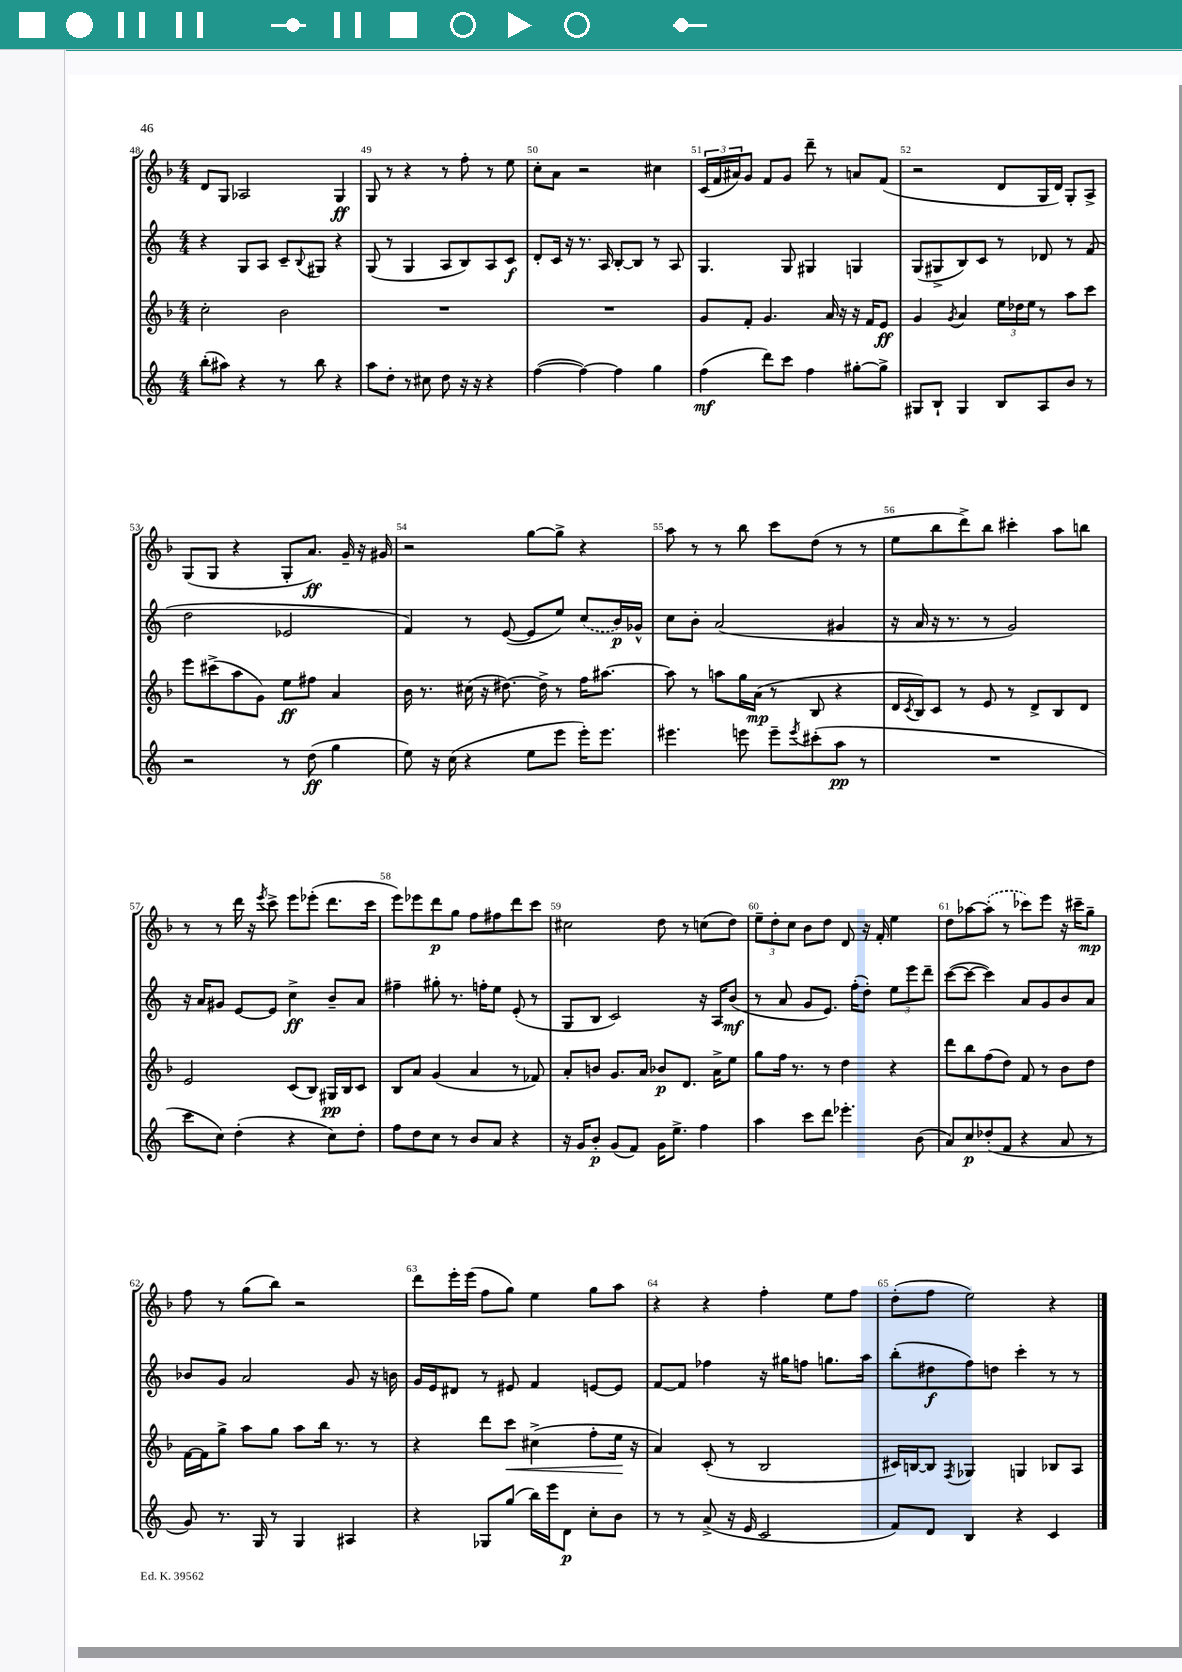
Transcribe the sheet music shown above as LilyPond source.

<<
\new StaffGroup <<
\new Staff = "s0" {
    \clef treble \key f \major \numericTimeSignature \time 4/4
    d'8 g8 aes2 g4\ff |
    g8 r8 r4 r8 f''8-. r8 e''8 |
    c''8-. a'8 r2 cis''4 |
    \tuplet 3/2 { c'16( f'16 ais'16) } g'8 f'8 g'8 d'''8-- r8 a'8 f'8( |
    r2 d'8 g16 d'16) g8-. a8-> |
    g8( g8 r4 g8-. a'8.\ff) g'16-- r16 gis'16 |
    r2 g''8~ g''8-> r4 |
    a''8 r8 r8 bes''8 c'''8 d''8( r8 r8 |
    e''8 bes''8 d'''8->) bes''8 cis'''4-. a''8 b''8 |
    r8 r8 d'''16 r16 \acciaccatura { e'''8 } c'''8-> e'''8 ees'''8-.( d'''8. c'''16 |
    e'''8) ees'''8 d'''8\p g''8 f''8 fis''8 d'''8 c'''8 |
    cis''2 d''8 r8 c''8( d''8) |
    \tuplet 3/2 { e''8-- d''8-. c''8 } bes'8 d''8 d'8 r16 f'16-. e''4 |
    d''8 aes''8~ \once \slurDashed aes''8-.( r8 ces'''8) e'''8 r16 cis'''16-- g''8--\mp |
    f''8 r8 g''8( bes''8) r2 |
    d'''8 e'''16-. e'''16( f''8 g''8) e''4 g''8 a''8 |
    r4 r4 f''4-. e''8 f''8 |
    d''8-.( f''8 e''2) r4 \bar "|." |
}
\new Staff = "s1" {
    \clef treble \key c \major \numericTimeSignature \time 4/4
    r4 g8 a8 c'8-- \appoggiatura { b8 } gis8 r4 |
    g8( r8 g4 a8 b8) a8 c'8\f |
    d'8-. c'16 r16 r8. a16 b8~-. b8 r8 a8 |
    g4. g8 gis4 g4 |
    g8( gis8-> b8) c'8 r8 des'8 r8 f'8( |
    d''2 ees'2 |
    f'4) r8 e'8~( e'8 e''8) \once \slurDashed c''8( b'16\p) ges'16-^ |
    c''8 b'8-. a'2( gis'4 |
    r16 a'16 r16 r8. r8 g'2) |
    r16 a'16 gis'8 e'8~ e'8 c''4->\ff b'8-- a'8 |
    fis''4-- gis''8-. r8. f''16-. e''8 e'8-.( r8 |
    g8 b8 c'2) r16 a16 b'8\mf( |
    r8 a'8 g'8 e'8.) f''16-.( d''8-.) \tuplet 3/2 { e''8 e'''8 d'''8-- } |
    c'''8~( c'''8~ c'''4) a'8 g'8 b'8 a'8 |
    bes'8 g'8 a'2 g'8 r16 b'16 |
    g'16 e'16 dis'8 r8 eis'8 f'4 e'8~ e'8 |
    f'8~ f'8 fes''4 r16 gis''16 f''8 g''8. a''16 |
    b''8-.( dis''8\f f''8) d''8 c'''4-. r8 r8 \bar "|." |
}
\new Staff = "s2" {
    \clef treble \key f \major \numericTimeSignature \time 4/4
    c''2-. bes'2 |
    R1 |
    R1 |
    g'8 f'8-. g'4. a'16 r16 r16 f'16 e'8\ff |
    g'4 \acciaccatura { g'8 } a'4 \tuplet 3/2 { e''16 des''16 e''16 } r8 a''8 c'''8 |
    e'''8 cis'''8->( a''8 g'8) e''8\ff fis''8 a'4 |
    bes'16 r8. cis''16( r16 dis''8.~) dis''16-> r8 f''16 ais''8.~ |
    ais''8 r8 a''8 g''16 a'16\mp( r8 bes8 r4 |
    d'16 \acciaccatura { c'8 } bes16) c'8 r8 e'8 r8 d'8-> bes8 d'8 |
    e'2 c'8( bes8) gis16\pp bes16 c'8 |
    bes8 a'8 g'4( a'4 r8 fes'8) |
    a'8-. b'8 g'8. a'16 bes'8\p d'8. a'16-> e''8 |
    g''8 f''16 r8. r8 d''4 r4 |
    d'''8 bes''8 f''8( d''8) f'8 r8 bes'8 d''8 |
    f'16~ f'16 g''8-> a''8 g''8 a''8 bes''16 r8. r8 |
    r4 d'''8 c'''8\< cis''4->( f''8-. e''16\! r16 |
    a'4) c'8-.( r8 bes2 |
    cis'16) b16~ b8 \acciaccatura { f8 } ges4 g4 bes8 a8 \bar "|." |
}
\new Staff = "s3" {
    \clef treble \key c \major \numericTimeSignature \time 4/4
    b''8-.( ais''8) r4 r8 b''8 r4 |
    a''8 d''8-. r8 cis''8 d''8 r16 r16 r4 |
    f''4~( f''4~) f''4 g''4 |
    f''4\mf( d'''8) c'''8 f''4 gis''8~-. gis''8-> |
    gis8 b8-! gis4 b8 a8 b'8 r8 |
    r2 r8 d''8\ff( g''4 |
    e''8) r16 c''16( r4 e''8 e'''8 e'''16-.) e'''8. |
    eis'''4. e'''8 e'''8-- \acciaccatura { e'''8 } cis'''8-.( a''8\pp r8 |
    R1 |
    c'''8 c''8) d''4-.( r4 c''8) d''8-. |
    f''8 d''8 c''8 r8 b'8 a'8 r4 |
    r16 g'16 b'8-.\p g'8( f'8) g'16 e''8.-> f''4 |
    a''4 c'''8 d'''8 ees'''4.-. b'8( |
    a'8) c''8\p des''8-.( f'8 r4 a'8 r8 |
    g'8) r8. g16 r8 g4 ais4 |
    r4 ges8 g''8( b''16) e'''16 d'8\p c''8-. b'8 |
    r8 r8 a'8->( r16 e'16 c'2 |
    f'8) d'8 b4 r4 c'4 \bar "|." |
}
>>
>>
\layout { \context { \Score currentBarNumber = #48 \override BarNumber.break-visibility = ##(#f #t #t) barNumberVisibility = #all-bar-numbers-visible } }
